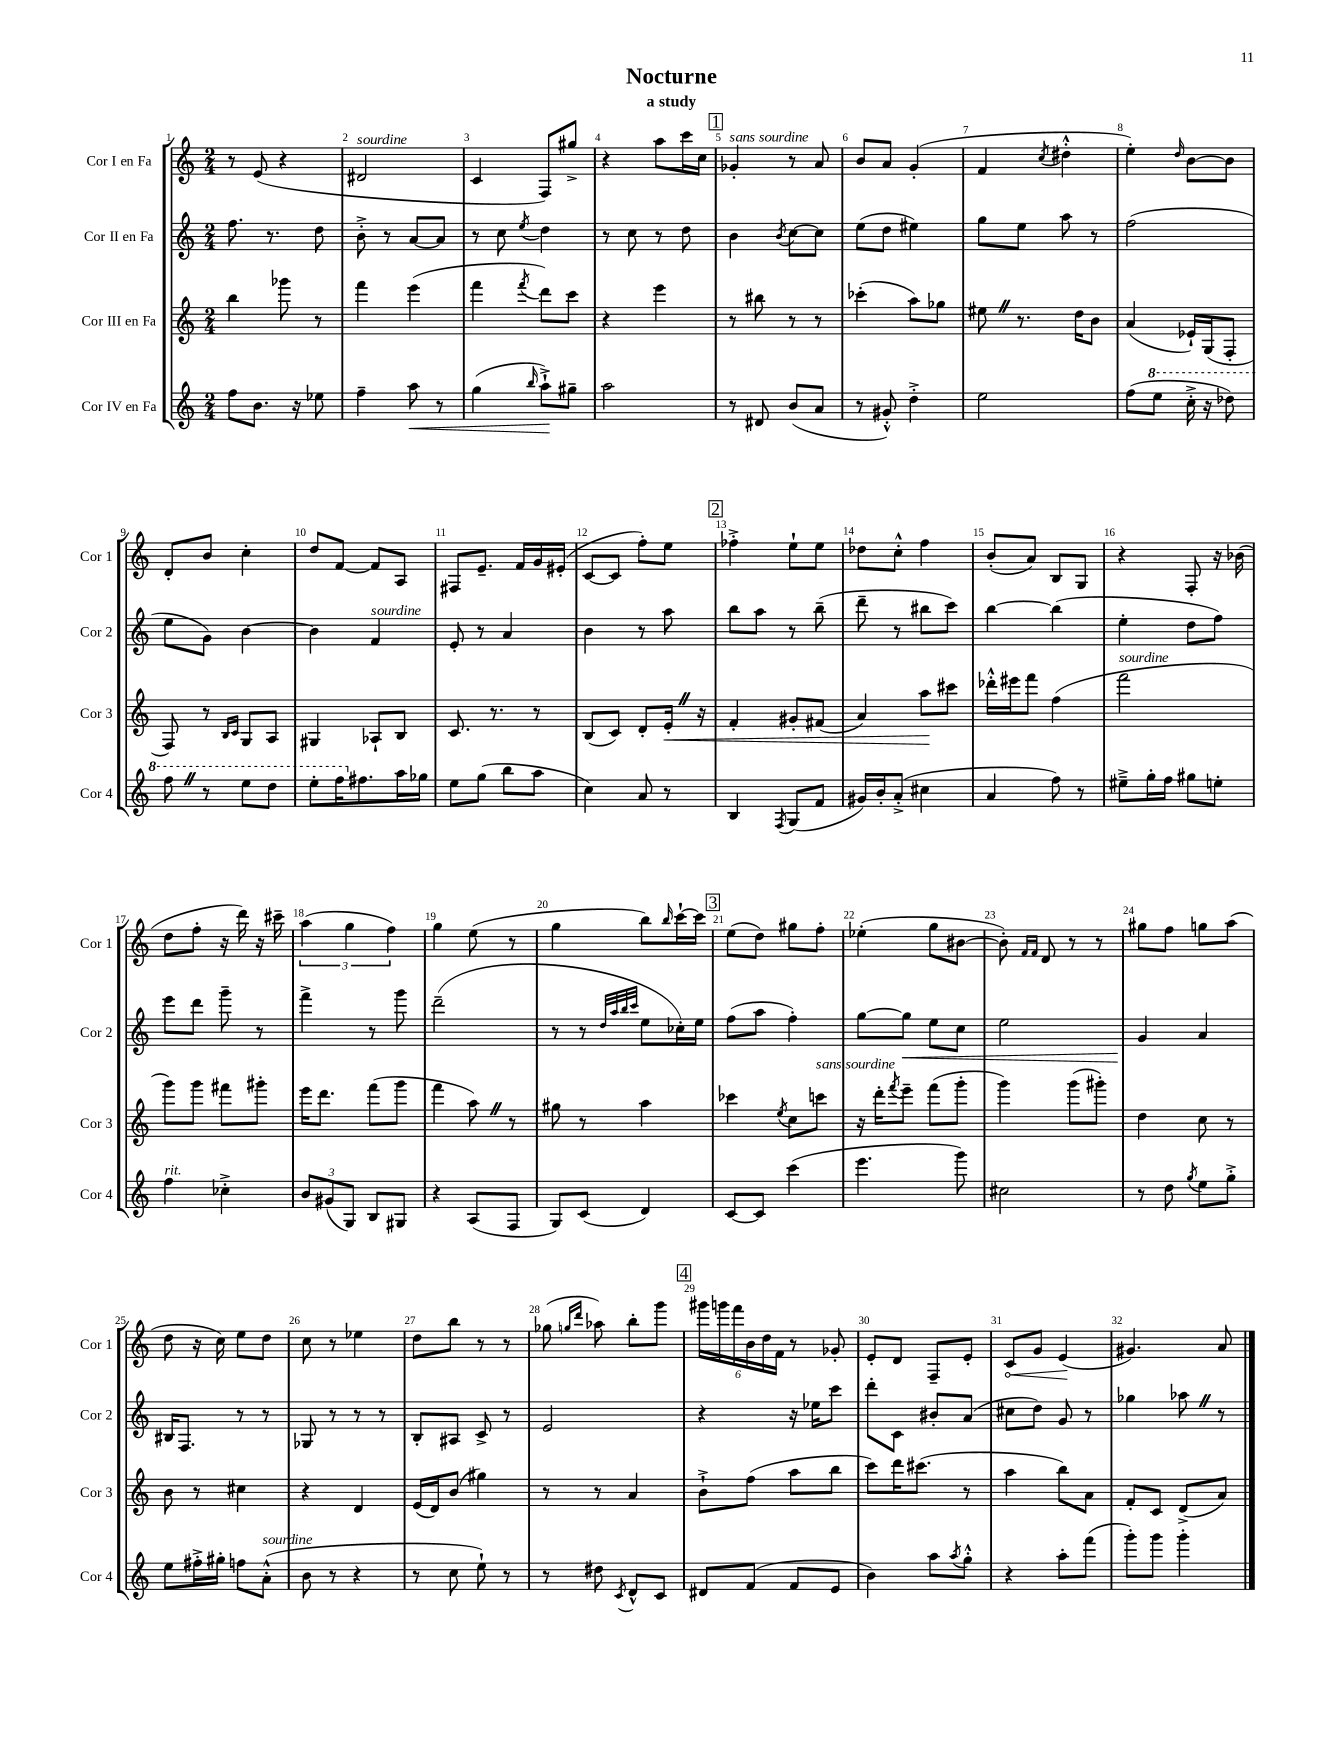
\header { title = "Nocturne" subtitle = "a study" }
<<
\new StaffGroup <<
\new Staff = "s0" \with { instrumentName = "Cor I en Fa" shortInstrumentName = "Cor 1" } {
    \clef treble \key c \major \numericTimeSignature \time 2/4
    r8 e'8( r4 |
    dis'2^\markup { \italic "sourdine" } |
    c'4 f8) gis''8-> |
    r4 a''8 c'''16 c''16 |
    \mark \markup { \box "1" } ges'4-.^\markup { \italic "sans sourdine" } r8 a'8 |
    b'8 a'8 g'4-.( |
    f'4 \acciaccatura { c''8 } dis''4-.-^ |
    e''4-.) \grace { d''16 } b'8~ b'8 |
    d'8-. b'8 c''4-. |
    d''8 f'8~ f'8 a8 |
    fis8 e'8.-- f'16 g'16 eis'16-.( |
    c'8~ c'8 f''8-.) e''8 |
    \mark \markup { \box "2" } fes''4-.-> e''8-! e''8 |
    des''8 c''8-.-^ f''4 |
    b'8-.( a'8) b8 g8 |
    r4 f8-. r16 bes'16( |
    d''8 f''8-. r16 d'''16) r16 cis'''16-- |
    \tuplet 3/2 { a''4( g''4 f''4) } |
    g''4 e''8( r8 |
    g''4 b''8) \grace { b''16 } c'''16~-! c'''16 |
    \mark \markup { \box "3" } e''8( d''8) gis''8 f''8-. |
    ees''4-.( g''8 bis'8~ |
    bis'8-.) \grace { f'16 f'16 } d'8 r8 r8 |
    gis''8 f''8 g''8 a''8( |
    d''8 r16 c''16) e''8 d''8 |
    c''8 r8 ees''4 |
    d''8 b''8 r8 r8 |
    ges''8( \grace { g''16 d'''16 } aes''8) b''8-. g'''8 |
    \mark \markup { \box "4" } \tuplet 6/4 { gis'''16 g'''16 f'''16 b'16 d''16 f'16 } r8 ges'8-. |
    e'8-. d'8 f8-- e'8-. |
    \once \override Hairpin.circled-tip = ##t c'8\< g'8 e'4\!( |
    gis'4.) a'8 \bar "|." |
}
\new Staff = "s1" \with { instrumentName = "Cor II en Fa" shortInstrumentName = "Cor 2" } {
    \clef treble \key c \major \numericTimeSignature \time 2/4
    f''8. r8. d''8 |
    b'8-.-> r8 a'8~ a'8 |
    r8 c''8 \acciaccatura { e''8 } d''4 |
    r8 c''8 r8 d''8 |
    \mark \markup { \box "1" } b'4 \acciaccatura { b'8 } c''8~ c''8 |
    e''8( d''8 eis''4) |
    g''8 e''8 a''8 r8 |
    f''2( |
    e''8 g'8) b'4~ |
    b'4 f'4^\markup { \italic "sourdine" } |
    e'8-. r8 a'4 |
    b'4 r8 a''8 |
    \mark \markup { \box "2" } b''8 a''8 r8 b''8--( |
    d'''8-- r8 bis''8 c'''8) |
    b''4~ b''4( |
    e''4-. d''8 f''8) |
    e'''8 d'''8 g'''8-- r8 |
    f'''4-> r8 g'''8 |
    d'''2--( |
    r8 r8 \grace { d''32 a''32 b''32 c'''32 } e''8 ces''16-.) e''16 |
    \mark \markup { \box "3" } f''8( a''8 f''4-.) |
    g''8~ g''8\< e''8 c''8 |
    e''2 |
    g'4\! a'4 |
    bis16 f8. r8 r8 |
    ges8 r8 r8 r8 |
    b8-. ais8 c'8-> r8 |
    e'2 |
    \mark \markup { \box "4" } r4 r16 ees''16 c'''8 |
    d'''8-. c'8 bis'8-. a'8( |
    cis''8 d''8) g'8 r8 |
    ges''4 aes''8 \once \override BreathingSign.text = \markup { \musicglyph "scripts.caesura.straight" } \breathe r8 \bar "|." |
}
\new Staff = "s2" \with { instrumentName = "Cor III en Fa" shortInstrumentName = "Cor 3" } {
    \clef treble \key c \major \numericTimeSignature \time 2/4
    b''4 ges'''8 r8 |
    f'''4 e'''4( |
    f'''4 \acciaccatura { f'''8 } d'''8) c'''8 |
    r4 e'''4 |
    \mark \markup { \box "1" } r8 bis''8 r8 r8 |
    ces'''4-.( a''8) ges''8 |
    eis''8 \once \override BreathingSign.text = \markup { \musicglyph "scripts.caesura.straight" } \breathe r8. d''16 b'8 |
    a'4( ees'16-!) g16( f8-. |
    f8) r8 \grace { b16 c'16 } g8 a8 |
    gis4 aes8-! b8 |
    c'8. r8. r8 |
    b8( c'8) d'8-. e'16-.\< \once \override BreathingSign.text = \markup { \musicglyph "scripts.caesura.straight" } \breathe r16 |
    \mark \markup { \box "2" } f'4-. gis'8-. fis'8( |
    a'4) a''8\! cis'''8 |
    des'''16-.-^ eis'''16 f'''8 f''4( |
    f'''2^\markup { \italic "sourdine" } |
    g'''8) g'''8 fis'''8 gis'''8-. |
    e'''16 d'''8. f'''8( g'''8 |
    f'''4 a''8) \once \override BreathingSign.text = \markup { \musicglyph "scripts.caesura.straight" } \breathe r8 |
    gis''8 r8 a''4 |
    \mark \markup { \box "3" } ces'''4 \acciaccatura { e''8 } c''8 c'''8^\markup { \italic "sans sourdine" } |
    r16 d'''16-. \acciaccatura { f'''8 } e'''8-- f'''8( g'''8-. |
    g'''4) g'''8( gis'''8-.) |
    d''4 c''8 r8 |
    b'8 r8 cis''4 |
    r4 d'4 |
    e'16( d'16) b'8( gis''4) |
    r8 r8 a'4 |
    \mark \markup { \box "4" } b'8-!-> f''8( a''8 b''8 |
    c'''8) d'''16 cis'''8.( r8 |
    a''4 b''8) a'8 |
    f'8-. c'8 d'8->( a'8) \bar "|." |
}
\new Staff = "s3" \with { instrumentName = "Cor IV en Fa" shortInstrumentName = "Cor 4" } {
    \clef treble \key c \major \numericTimeSignature \time 2/4
    f''8 b'8. r16 ees''8 |
    f''4-- a''8\< r8 |
    g''4( \grace { b''16 } a''8-!->\!) gis''8-- |
    a''2 |
    \mark \markup { \box "1" } r8 dis'8 b'8( a'8 |
    r8 gis'8-.-^) d''4-.-> |
    e''2 |
    f''8( \ottava #1 e'''8 c'''16-.-> r16 des'''8) |
    f'''8 \once \override BreathingSign.text = \markup { \musicglyph "scripts.caesura.straight" } \breathe r8 e'''8 d'''8 |
    e'''8-. f'''16 \ottava #0 fis''8. a''16 ges''16 |
    e''8 g''8( b''8 a''8 |
    c''4) a'8 r8 |
    \mark \markup { \box "2" } b4 \acciaccatura { f8 } g8( f'8 |
    gis'16) b'16-. a'8-.->( cis''4 |
    a'4 f''8) r8 |
    eis''8---> g''16-. f''16 gis''8 e''8-. |
    f''4^\markup { \italic "rit." } ces''4-.-> |
    \tuplet 3/2 { b'8 gis'8( g8) } b8 gis8 |
    r4 a8( f8 |
    g8) c'8( d'4) |
    \mark \markup { \box "3" } c'8~ c'8 c'''4( |
    e'''4. g'''8) |
    cis''2 |
    r8 d''8 \acciaccatura { g''8 } e''8 g''8-.-> |
    e''8 fis''16-.-> gis''16-. f''8 a'8-.-^^\markup { \italic "sourdine" }( |
    b'8 r8 r4 |
    r8 c''8 e''8-!) r8 |
    r8 dis''8 \acciaccatura { c'8 } d'8-^ c'8 |
    \mark \markup { \box "4" } dis'8 f'8( f'8 e'8 |
    b'4) a''8 \acciaccatura { a''8 } g''8-.-^ |
    r4 a''8-. f'''8( |
    g'''8-.) g'''8 g'''4-. \bar "|." |
}
>>
>>
\layout { \context { \Score \override BarNumber.break-visibility = ##(#f #t #t) barNumberVisibility = #all-bar-numbers-visible } }
